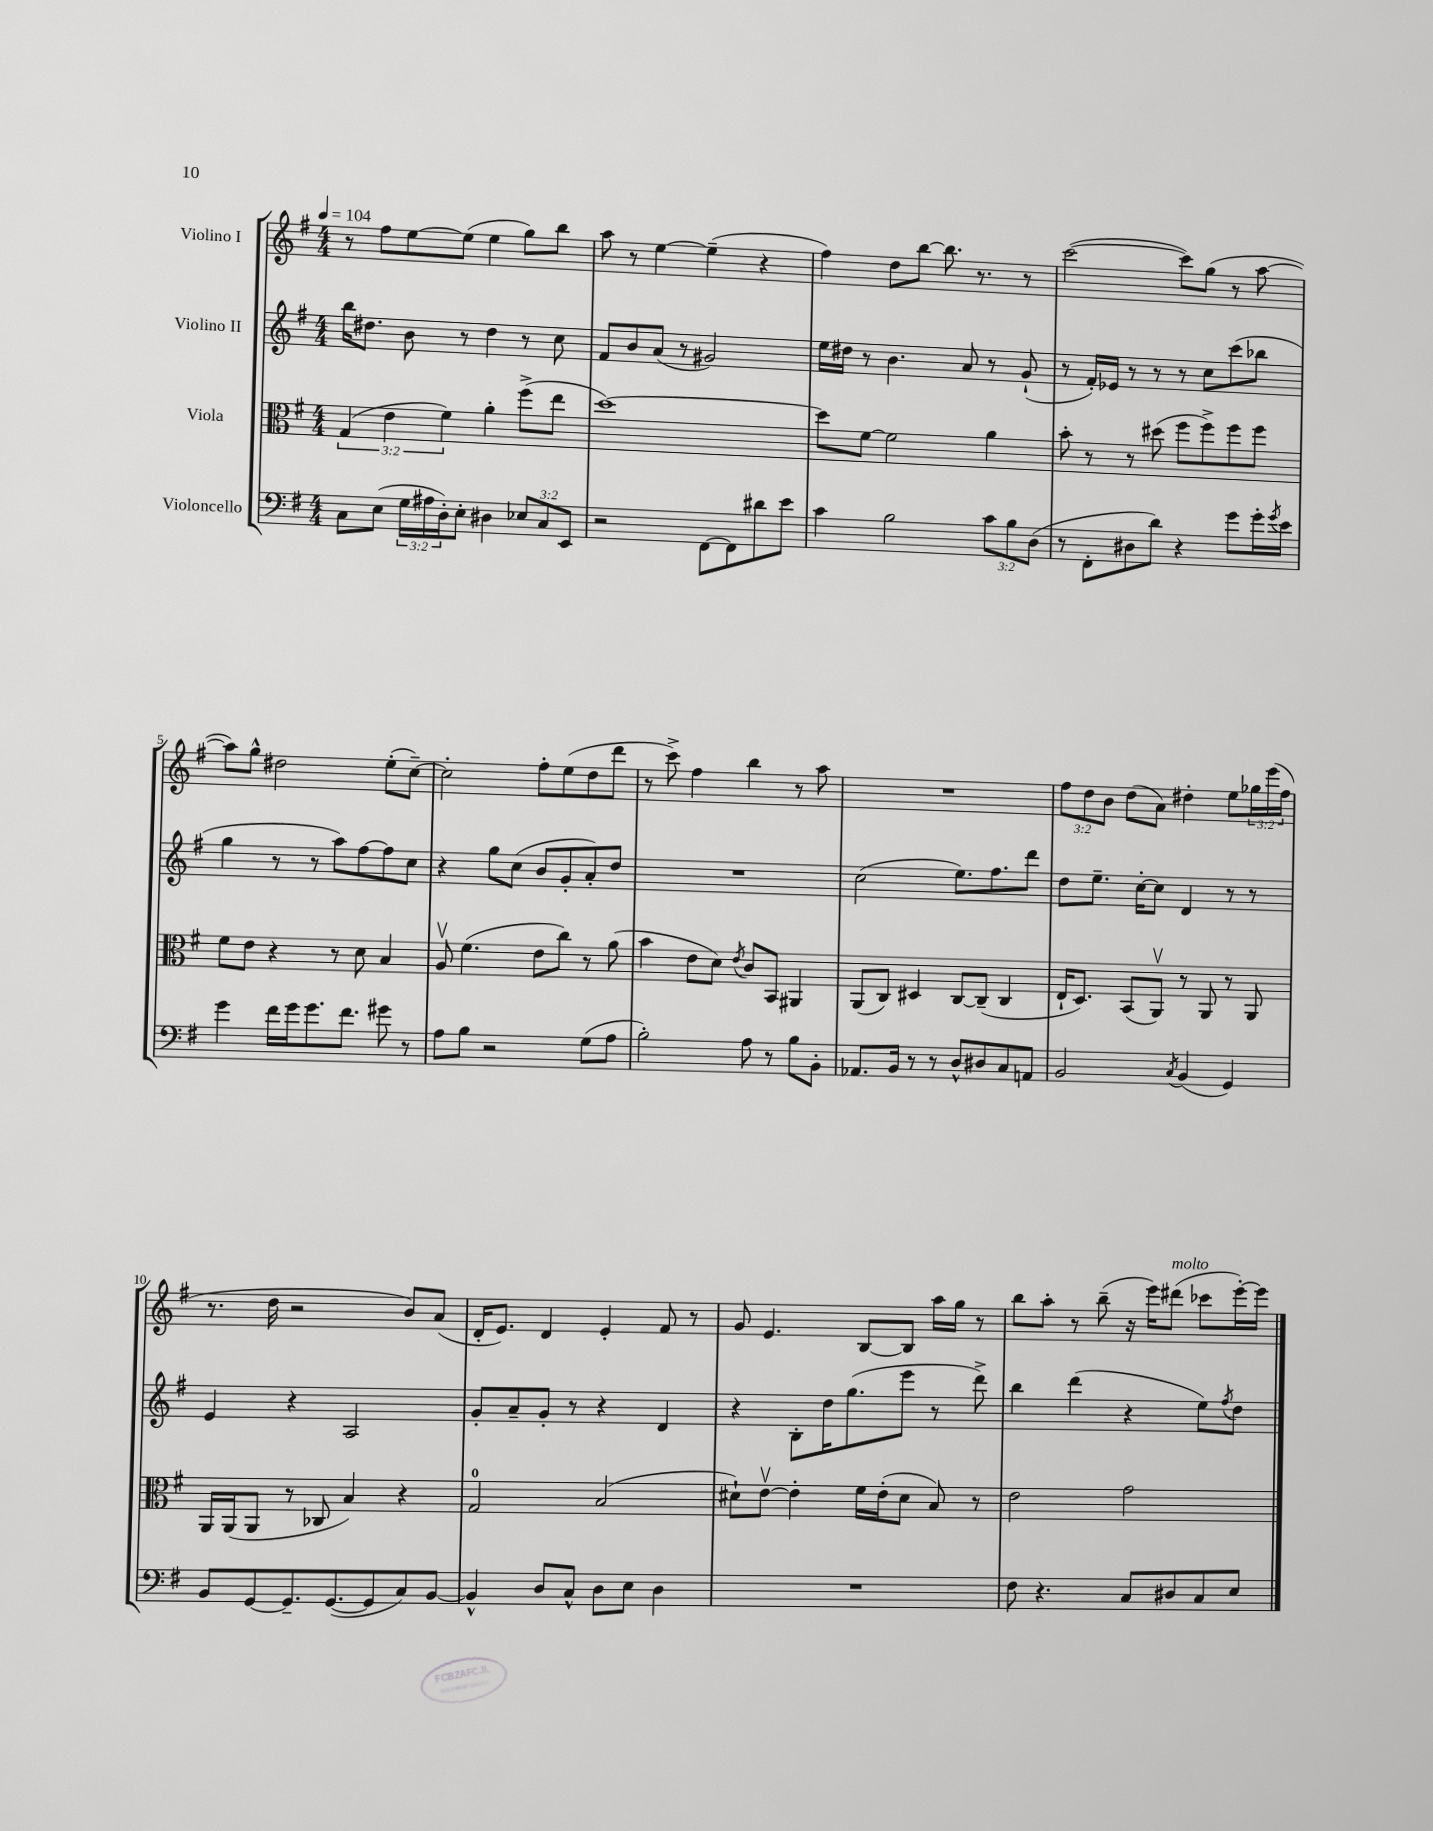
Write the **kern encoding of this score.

**kern	**kern	**kern	**kern
*staff4	*staff3	*staff2	*staff1
*clefF4	*clefC3	*clefG2	*clefG2
*k[f#]	*k[f#]	*k[f#]	*k[f#]
*M4/4	*M4/4	*M4/4	*M4/4
*MM104	*MM104	*MM104	*MM104
8C	(6G	16bb	8r
.	.	8.dd#	.
(8E	.	.	8ff#
.	6e	.	.
24G	.	8b	[8ee
24A#	.	.	.
24D')	6f#)	.	.
8E'	.	8r	(8ee]
4D#	4a'	4dd#	4ee
12E-	(8ff#^	8r	8gg)
12C	.	.	.
.	8ee	8cc	8bb
12EE	.	.	.
=	=	=	=
2r	[1dd)	8f#	8aa
.	.	8b	8r
.	.	(8a	[4ee
.	.	8r	.
[8FF#	.	2g#)	(4ee~]
8FF#]	.	.	.
8d#	.	.	4r
8e	.	.	.
=	=	=	=
4c	8dd]	16ee	4ff#)
.	.	16dd#	.
.	[8f#	8r	.
2B	2f#]	4.b	8dd
.	.	.	[8bb
.	.	.	8.bb]
.	.	8a	.
.	.	.	8.r
12c	4a	8r	.
12B	.	.	.
.	.	(8g`	8r
(12D	.	.	.
=	=	=	=
8r	8b'	8r	([2ccc
8FF#'	8r	16f#')	.
.	.	16e-	.
8D#	8r	8r	.
8d)	(8dd#	8r	.
4r	8ff#	8r	8ccc])
.	8ff#^)	8cc	(8gg
8g	8ff#	(8ccc	8r
16g'	8ff#	8bb-	[8aa
8qg	.	.	.
16e	.	.	.
=	=	=	=
4g	8f#	4gg	8aa])
.	8e	.	8gg^^
16f#	4r	8r	2dd#
16g	.	.	.
8.g	.	8r	.
.	8r	8aa)	.
8.f#	.	.	.
.	8d	[8ff#	.
8g#	4B	8ff#]	(8ee'
8r	.	8cc	[8cc~)
=	=	=	=
8A	8Av	4r	2cc']
8B	(4.f#	.	.
2r	.	8gg	.
.	.	(8cc	.
.	8e	8b	8ff#'
.	8cc)	8g'	(8ee
(8G	8r	8a')	8dd
8A	(8a	8dd	8ddd
=	=	=	=
2B')	4b	1r	8r
.	.	.	8ccc^)
.	8e	.	4ff#
.	8d)	.	.
.	8qe	.	.
8A	8c	.	4bb
8r	8BB	.	.
8B	4AA#	.	8r
8BB'	.	.	8aa
=	=	=	=
8.AA-	(8AA	(2cc	1r
.	8C)	.	.
16BB	.	.	.
8r	4D#	.	.
8r	.	.	.
8D^^	[8C	8.ee)	.
8D#	(8C~]	.	.
.	.	8.ff#	.
8C	4C	.	.
8AA	.	8ddd	.
=	=	=	=
2BB	16E`	8dd	12ff#
.	8.D)	.	.
.	.	.	12dd
.	.	8.ee~	.
.	.	.	12b
.	(8BB	.	(8dd
.	.	[16cc'	.
.	8AAv)	8cc]	8a)
8qC	.	.	.
(4BB	8r	4d	4dd#'
.	8AA	.	.
4GG)	8r	8r	8ee
.	8AA	8r	24gg-
.	.	.	(24eee
.	.	.	24ff#
=	=	=	=
8BB	16AA	4e	8.r
.	(16AA	.	.
[8GG	8AA	.	.
.	.	.	16dd
8.GG~]	8r	4r	2r
.	8C-	.	.
([8.GG	.	.	.
.	4B)	2A	.
8GG]	.	.	.
8C)	4r	.	8b)
[8BB	.	.	(8a
=	=	=	=
4BB^^]	2G	8g'	16d'
.	.	.	8.e)
.	.	8a~	.
8D	.	8g'	4d
8C^^	.	8r	.
8D	(2B	4r	4e'
8E	.	.	.
4D	.	4d	8f#
.	.	.	8r
=	=	=	=
1r	8d#`)	4r	8g
.	[8ev	.	4.e
.	4e']	8B'	.
.	.	16dd	.
.	.	(8.gg	.
.	16f#	.	[8B
.	(16e'	.	.
.	8d#	8eee	8B]
.	8B)	8r	16aa
.	.	.	16gg
.	8r	8ddd^)	8r
=	=	=	=
8F#	2e	4bb	8bb
4.r	.	.	8aa'
.	.	(4ddd	8r
.	.	.	(8bb~
8C	2g	4r	16r
.	.	.	16eee)
8D#	.	.	(8ddd#
8C	.	8ee)	8ccc-
.	.	8qff#	.
8E	.	8dd	[16eee')
.	.	.	16eee]
==	==	==	==
*-	*-	*-	*-
